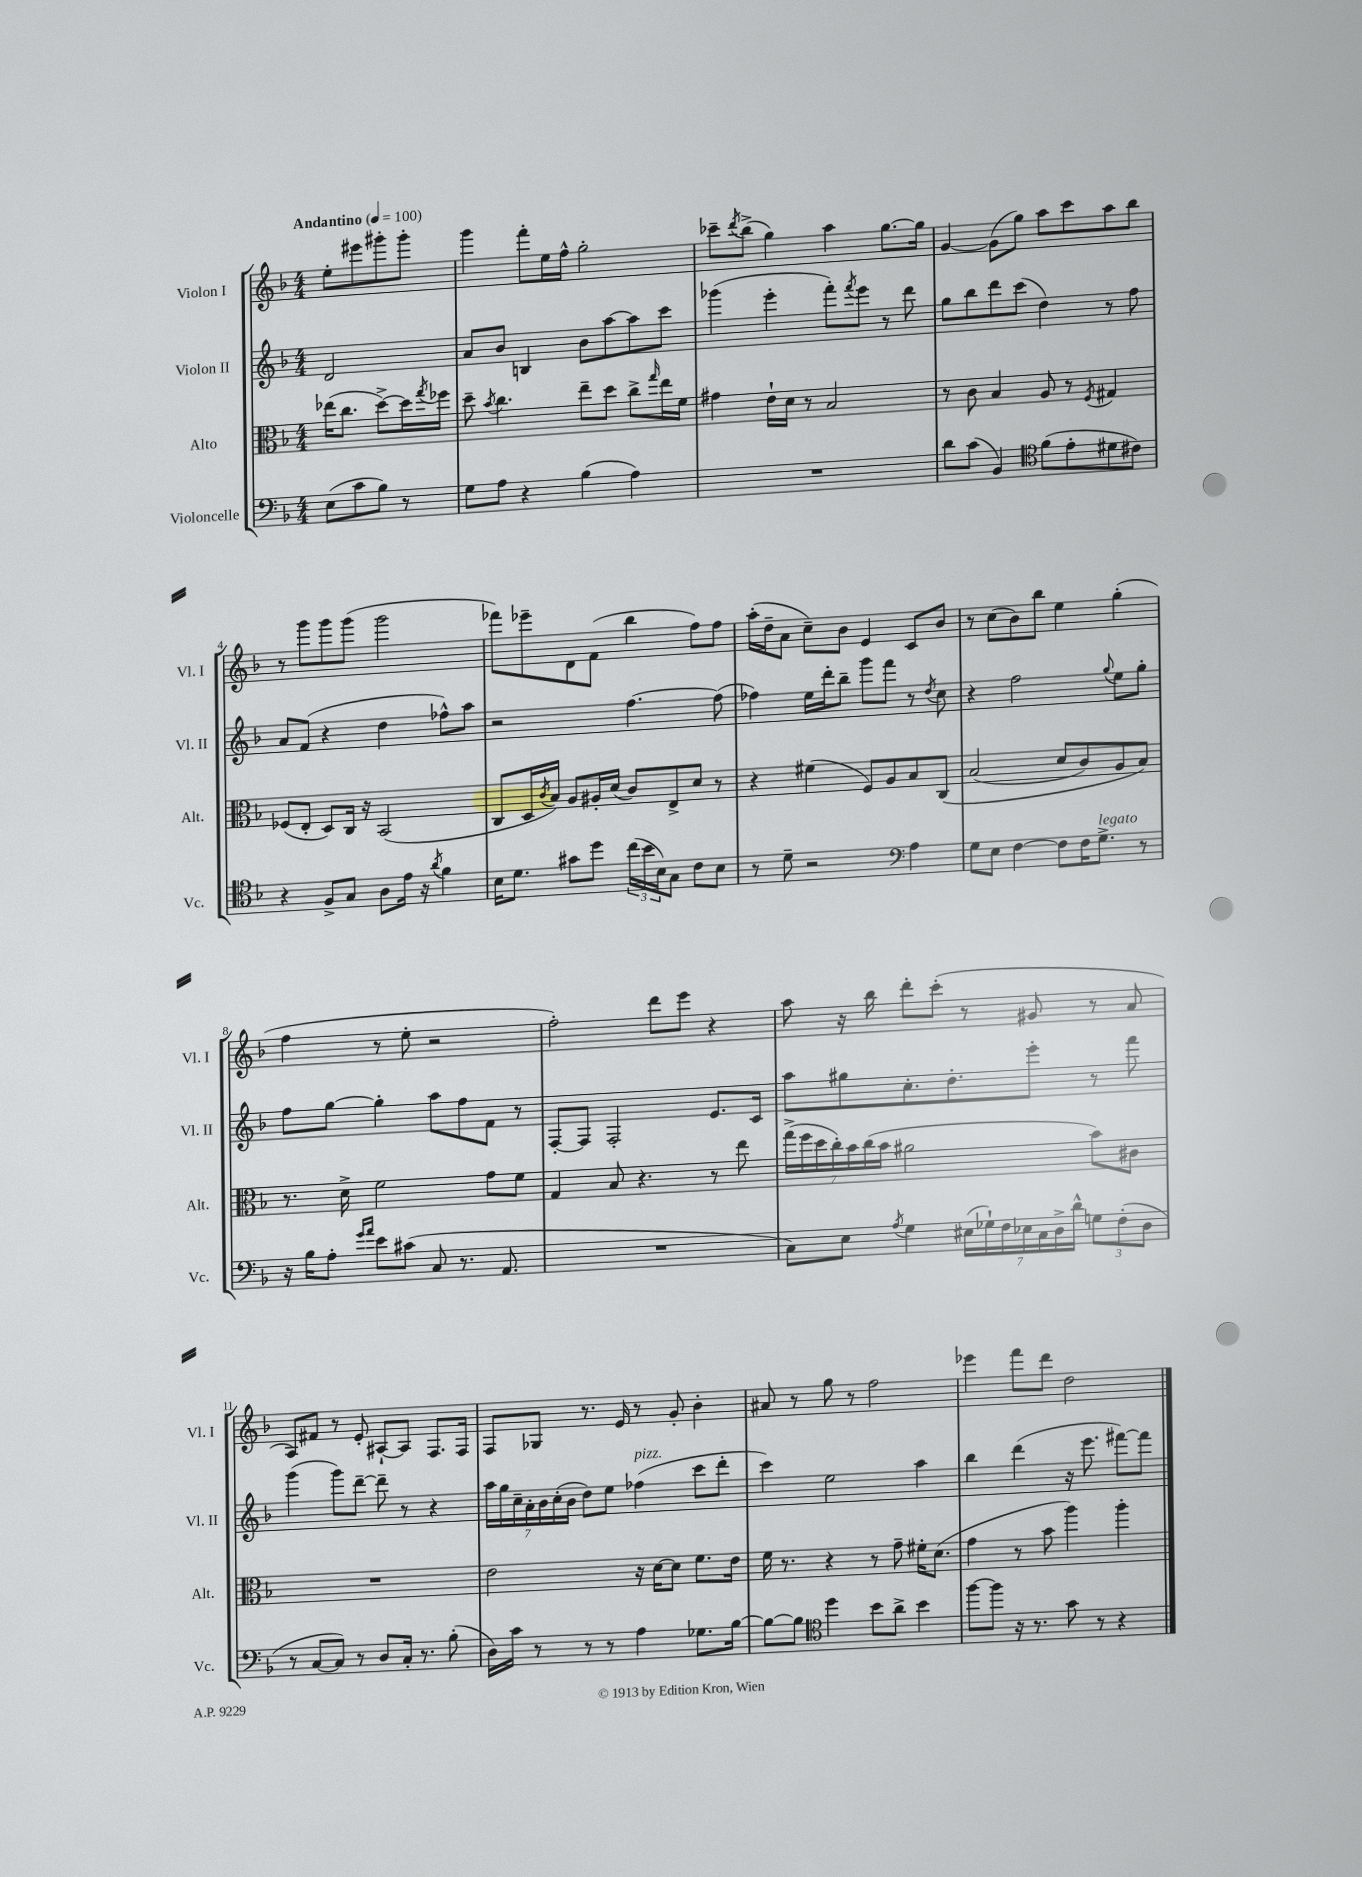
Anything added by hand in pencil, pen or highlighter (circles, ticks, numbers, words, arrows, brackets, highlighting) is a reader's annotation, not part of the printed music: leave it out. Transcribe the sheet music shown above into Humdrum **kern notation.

**kern	**kern	**kern	**kern
*part4	*part3	*part2	*part1
*staff4	*staff3	*staff2	*staff1
*I"Violoncelle	*I"Alto	*I"Violon II	*I"Violon I
*I'Vc.	*I'Alt.	*I'Vl. II	*I'Vl. I
*clefF4	*clefC3	*clefG2	*clefG2
*k[b-]	*k[b-]	*k[b-]	*k[b-]
*M4/4	*M4/4	*M4/4	*M4/4
*MM100	*MM100	*MM100	*MM100
=	=	=	=
!	!	!	!LO:TX:a:B:t=Andantino
(8E\L	(16ee-X\KL	2d/	8ee'\L
.	8.cc\J	.	.
8c\	.	.	8eee#X\
8B-\J)	[8dd^\L)	.	8ggg#X'\
8r	16dd\L]	.	8ggg#'\J
.	8qgg/	.	.
.	16ff-X\JJ	.	.
=1	=1	=1	=1
8G\L	8dd~\	8a/L	4ggg\
.	8qb-/	.	.
8A\J	4.cc\	8b-/J	.
4r	.	4Bn/	8fff'\L
.	.	.	16ee\L
.	.	.	16ff^^\JJ
(4B-\	8ee~\L	8b-\L	2gg'\
.	8dd\J	[8aa\	.
4A\)	8cc^\L	8aa\]	.
.	16qqgg/	.	.
.	16ee\L	8ccc\J	.
.	16f\JJ	.	.
=2	=2	=2	=2
1r	4g#X\	(4ggg-X\	8ccc-X~\L
.	.	.	8qddd/
.	.	.	(8bb-^\J
.	16e`\LL	4eee'\	4gg\)
.	16d\JJ	.	.
.	8r	.	.
.	2B-/	8fff'\L)	4aa\
.	.	8qfff/	.
.	.	8eee\J	.
.	.	8r	[8.gg\L
.	.	8ddd\	.
.	.	.	16gg\Jk]
=3	=3	=3	=3
8d\L	8r	8gg\L	[4g/
(8c\J	8c\	8bb-\	.
4BB-/)	4B-/	8ddd\	(8g\L]
.	.	(8ccc\J	8gg\J)
*clefC4	*	*	*
(8f\L	8A/	4dd\)	8aa\L
8e'\	8r	.	8ccc\
.	8qF/	.	.
8d#X\	4G#X/	8r	8aa\
8c#X\J)	.	8ff\	8bb-\J
!!LO:LB:g=z
=4	=4	=4	=4
4r	(8F-X/L	8a/L	8r
.	8E'/J	(8f/J	8ggg\L
8F^/L	8D/L)	4r	8ggg\
8G/J	16C/Jk	.	(8ggg\J
.	16r	.	.
8A\L	(2BB-/	4dd\	2ggg\
16e\Jk	.	.	.
16r	.	.	.
8qa/	.	.	.
4f\	.	8ff-X^^\L)	.
.	.	8aa\J	.
=5	=5	=5	=5
16B-\KL	8C/L	2r	8fff-X\L)
8.d\J	.	.	.
.	16D/L	.	8eee-X~\
.	8qc/	.	.
.	16B-/JJ)	.	.
8g#X\L	8A/L	.	8d\
8dd\J	16A#X'/L	.	(8f\J
.	(16d/JJ	.	.
(24cc\LL	8c/L)	[4.ff\	4bb-\
24b-\	.	.	.
24B-\J)	.	.	.
8G\J	8E^/	.	.
8c\L	8d/J	.	8ff\L)
8B-\J	8r	(8ff\]	8ff\J
=6	=6	=6	=6
8r	4r	4ff-X\)	(16aa'\LL
.	.	.	16dd~\J
8d~\	.	.	8a\J
2r	(4f#X\	16ee\LL	8cc~\L)
.	.	16ddd'\J	.
.	.	8bb-~\J	8b-\J
.	8F/L)	8ggg\L	4e/
.	8A/	8fff\J	.
*clefF4	*	*	*
4A\	8B-/	8r	8c/L
.	.	8qdd/	.
.	(8C/J	8cc\	8b-/J
=7	=7	=7	=7
8G\L	(2B-/	4r	8r
8E\J	.	.	(8cc\L
[4F\	.	2ff\	8b-\)
.	.	.	8bb-\J
8F\L]	8d/L	.	4ee\
16F\K	8c/)	.	.
!LO:TX:a:i:t=legato	!	!	!
8.G^\J	.	.	.
.	.	8qqgg/	.
.	8A/	8ee\L	(4gg'\
8r	8B-/J)	8gg'\J	.
!!LO:LB:g=z
=8	=8	=8	=8
16r	8.r	8ff\L	4ff\
16B-\KL	.	.	.
8A'\J	.	[8gg\J	.
.	16d^\	.	.
16qqg/LL	.	.	.
16qqa/JJ	.	.	.
8e\L	2f\	4gg'\]	8r
(8c#X\J	.	.	8ee'\
8C/	.	8aa\L	2r
8.r	.	8ff\	.
.	8g\L	8f\J	.
8.AA/	.	.	.
.	8f\J	8r	.
=9	=9	=9	=9
1r	4G/	[8F'/L	2ff'\)
.	.	8F/J]	.
.	8B-/	2F'/	.
.	4.r	.	.
.	.	.	8ddd\L
.	.	.	8eee\J
.	8r	8.e/L	4r
.	8ee\	.	.
.	.	16c/Jk	.
=10	=10	=10	=10
8C\L)	(28gg^\LL	8aa\L	8aa\
.	28ff\	.	.
.	28dd\	.	.
.	28cc'\)	.	.
8E\J	.	8gg#X\	16r
.	28b-\	.	.
.	(28cc\	.	.
.	.	.	16bb-\
.	28b-\JJ	.	.
8qA/	.	.	.
4G\	2a#X\	8.cc'\	8ddd'\L
.	.	.	(8ccc'\J
.	.	8.dd'\	.
(28E#X\LL	.	.	8r
28G-X`\)	.	.	.
28F\	.	.	.
28E-X\	.	.	.
.	.	8eee'\J	8g#X/
28C\	.	.	.
28D^\	.	.	.
28d^^\JJ	.	.	.
12Gn\L	8b-\L)	8r	8r
(12F'\	.	.	.
.	8c#X\J	8fff\	8a/
12D\J	.	.	.
!!LO:LB:g=z
=11	=11	=11	=11
8r	1r	(4ggg\	8A/L)
[8C/L	.	.	8f#X/J
8C/J])	.	8ggg\L)	8r
8r	.	[8ddd~\J	8e'/
8D/L	.	8ddd~\]	[8A#X`/L
16C'/Jk	.	8r	8A#/J]
8.r	.	.	.
.	.	4r	8.F/L
(8B-'\	.	.	.
.	.	.	16F/Jk
=12	=12	=12	=12
16D\LL)	2e\	28aa\LL	8F/L
.	.	28gg\	.
16c\JJ	.	.	.
.	.	28cc~\	.
.	.	28a'\	.
8r	.	.	8G-X/J
.	.	28b-\	.
.	.	(28cc'\	.
.	.	28b-\JJ	.
8r	.	8dd\L)	8.r
8r	.	8ee\J	.
.	.	.	16e/
!	!	!LO:TX:a:i:t=pizz.	!
4A\	16r	(4ff-X\	8r
.	[16d\KL	.	.
.	8d\J]	.	8g'/
8.G-X\L	8.f\L	8ccc\L	4b-'\
.	.	8ddd'\J	.
[16B-\Jk	16e\Jk	.	.
=13	=13	=13	=13
8B-\L_	16f\	4ccc\)	8a#X/
.	8.r	.	.
8B-\J]	.	.	8r
*clefC4	*	*	*
4dd\	4r	2ee\	8gg\
.	.	.	8r
8b-\L	8r	.	2ff\
8a^\J	8g~\	.	.
4b-\	16f#X'\KL	4aa\	.
.	(8.d\J	.	.
=14	=14	=14	=14
[8ff\L	4g\	4bb-\	4eee-X\
8ff\J]	.	.	.
16r	8r	(4ddd\	8fff\L
8.r	.	.	.
.	8b-\	.	8ddd\J
8g\	4aa\)	16r	2dd\
.	.	8.eee\	.
8r	.	.	.
4r	4aa'\	[8fff#X\L)	.
.	.	8fff#\J]	.
==	==	==	==
*-	*-	*-	*-
